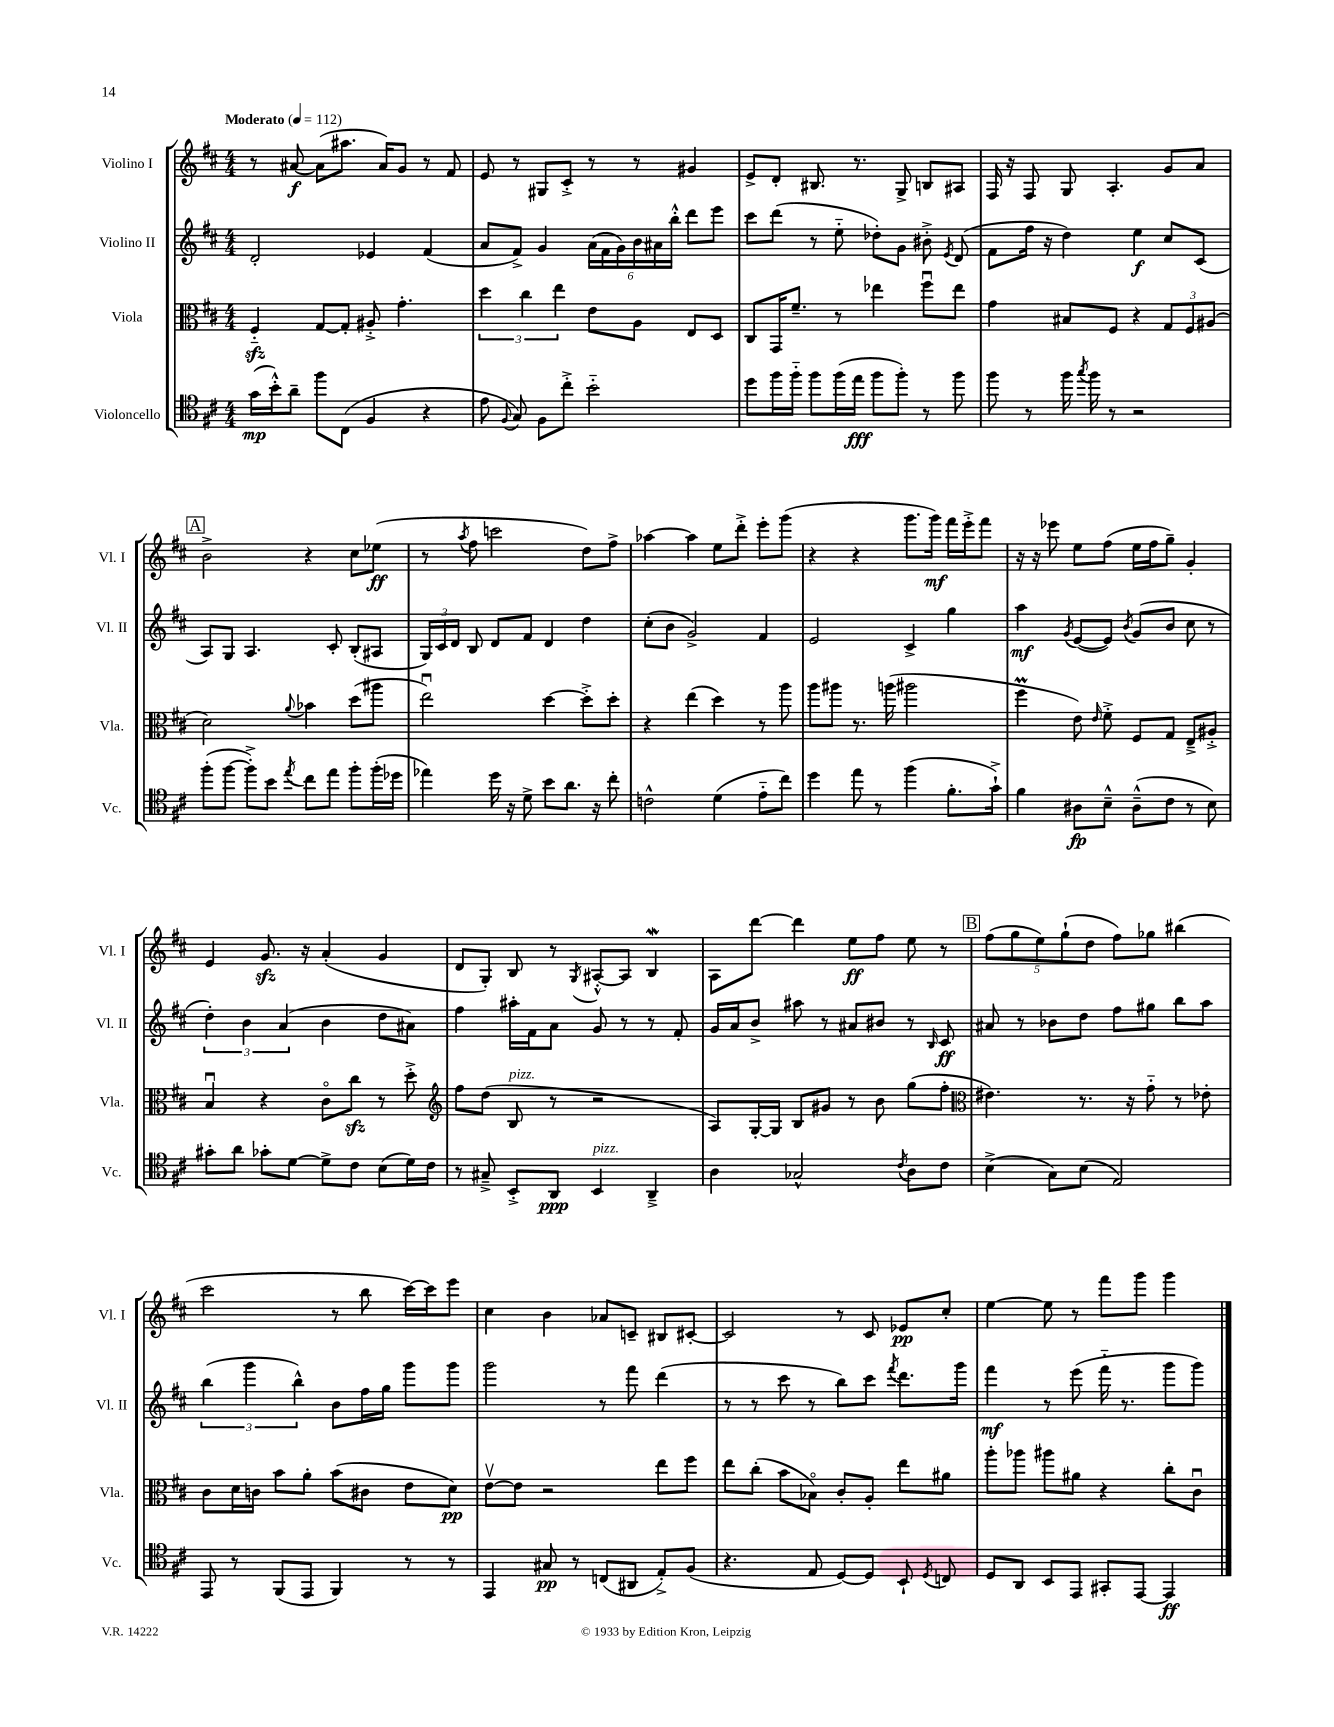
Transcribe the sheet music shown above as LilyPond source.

<<
\new StaffGroup <<
\new Staff = "s0" \with { instrumentName = "Violino I" shortInstrumentName = "Vl. I" } {
    \clef treble \key d \major \numericTimeSignature \time 4/4 \tempo "Moderato" 4 = 112
    \autoBeamOff r8 ais'8~\f ais'8[( ais''8.] ais'16[) g'8] r8 fis'8 |
    e'8 r8 gis8[ cis'8]-.-> r8 r8 gis'4 |
    e'8[-> d'8]-. bis8. r8. g8-> b8[ ais8] |
    fis16 r16 fis8 g8 a4.-. g'8[ a'8] |
    \mark \markup { \box "A" } b'2-> r4 cis''8[ ees''8]\ff( |
    r8 \acciaccatura { a''8 } fis''8 c'''2 d''8[) fis''8]-> |
    aes''4~ aes''4 e''8[ d'''8]-.-> e'''8[-. g'''8]( |
    r4 r4 g'''8.[ g'''16]\mf) fis'''16[ e'''16-.-> fis'''8] |
    r16 r16 ees'''8 e''8[ fis''8]( e''16[ fis''16 g''8]--) g'4-. |
    e'4 g'8.\sfz r16 a'4-.( g'4 |
    d'8[ g8]-.) b8 r8 \acciaccatura { g8 } ais8[~-.-^ ais8] b4\mordent |
    a8[ d'''8]~ d'''4 e''8[\ff fis''8] e''8 r8 |
    \mark \markup { \box "B" } \tuplet 5/4 { fis''8[( g''8 e''8) g''8-!( d''8] } fis''8[) ges''8] bis''4( |
    cis'''2 r8 b''8 cis'''16[~) cis'''16 e'''8] |
    cis''4 b'4 aes'8[ c'8]-- bis8[ cis'8]~-. |
    cis'2 r8 cis'8 ees'8[\pp cis''8]-. |
    e''4~ e''8 r8 fis'''8[ g'''8] g'''4 \bar "|." |
}
\new Staff = "s1" \with { instrumentName = "Violino II" shortInstrumentName = "Vl. II" } {
    \clef treble \key d \major \numericTimeSignature \time 4/4
    \autoBeamOff d'2-. ees'4 fis'4( |
    a'8[ fis'8]->) g'4 \tuplet 6/4 { a'16[( fis'16 g'16) b'16 ais'16 b''16]-.-^ } d'''8[ e'''8] |
    cis'''8[ d'''8]( r8 e''8-_ des''8[-.) g'8] bis'8-.-> \acciaccatura { e'8 } d'8( |
    fis'8[ fis''16] r16 d''4) e''4\f cis''8[ cis'8]( |
    \mark \markup { \box "A" } a8[) g8] a4. cis'8-. b8[-.( ais8] |
    \tuplet 3/2 { g16[) cis'16 d'16] } b8 d'8[ fis'8] d'4 d''4 |
    cis''8[-.( b'8] g'2->) fis'4 |
    e'2 cis'4-> g''4 |
    a''4\mf \acciaccatura { g'8 } e'8[~( e'8]) \acciaccatura { b'8 } g'8[( b'8] cis''8 r8 |
    \tuplet 3/2 { d''4-.) b'4 a'4( } b'4 d''8[ ais'8]) |
    fis''4 ais''16[-. fis'16 a'8] g'8 r8 r8 fis'8-. |
    g'16[ a'16 b'8]-> ais''8 r8 ais'8[ bis'8] r8 \grace { b16 } cis'8\ff |
    \mark \markup { \box "B" } ais'8 r8 bes'8[ d''8] fis''8[ gis''8] b''8[ a''8] |
    \tuplet 3/2 { b''4( g'''4 b''4-^) } b'8[ fis''16 g''16] g'''8[ g'''8] |
    g'''2 r8 fis'''8 d'''4( |
    r8 r8 cis'''8 r8 b''8[) cis'''8] \acciaccatura { fis'''8 } d'''8.[ g'''16] |
    fis'''4\mf r8 e'''8( fis'''16-_ r8. g'''8[ g'''8]) \bar "|." |
}
\new Staff = "s2" \with { instrumentName = "Viola" shortInstrumentName = "Vla." } {
    \clef alto \key d \major \numericTimeSignature \time 4/4
    \autoBeamOff fis4-_\sfz g8[~ g8]-. ais8-.-> g'4.-. |
    \tuplet 3/2 { d''4 cis''4 e''4 } e'8[ a8] e8[ d8] |
    cis8[ g,16 fis'8.]-- r8 ees''4 fis''8[\downbow ees''8] |
    g'4 bis8[ fis8] r4 \tuplet 3/2 { g8[ fis8 ais8]( } |
    \mark \markup { \box "A" } d'2) \appoggiatura { a'8 } bes'4 d''8[( ais''8] |
    e''2\downbow) d''4~ d''8[-.-> d''8]-. |
    r4 e''4( d''4) r8 a''8 |
    a''8[ ais''8] r8. a''16( ais''2 |
    fis''4\prall e'8) \grace { e'16 } fis'8-.-> fis8[ g8] e8[---> ais8]-.-> |
    b4\downbow r4 cis'8[\flageolet cis''8]\sfz r8 d''8-.-> |
    \clef treble fis''8[ d''8]( b8^\markup { \italic "pizz." } r8 r2 |
    a8[) g16~-. g16] b8[ gis'8] r8 b'8 g''8[( fis''8]-. |
    \mark \markup { \box "B" } \clef alto eis'4.) r8. r16 g'8-_ r8 ees'8-. |
    cis'8[ d'16 c'16] b'8[ a'8]-. b'8[( cis'8] e'8[ d'8]\pp) |
    e'8[~\upbow e'8] r2 e''8[ fis''8] |
    e''8[ cis''8]-.( b'8[ bes8]\flageolet) cis'8[-. a8]-. e''8[ ais'8] |
    a''8[-. aes''8] ais''8[ ais'8] r4 cis''8[-. cis'8]\downbow \bar "|." |
}
\new Staff = "s3" \with { instrumentName = "Violoncello" shortInstrumentName = "Vc." } {
    \clef tenor \key d \major \numericTimeSignature \time 4/4
    \autoBeamOff g'16[\mp( b'16-.-^) a'8]-- fis''8[ cis8]( fis4 r4 |
    e'8 \appoggiatura { fis8 } g8) fis8[ cis''8]-.-> b'2-_ |
    d''8[ fis''16 fis''16]-_ fis''8[ fis''16( e''16]\fff fis''8[ fis''8]-.) r8 fis''8 |
    fis''8 r8 fis''16 \acciaccatura { g''8 } fis''16 r8 r2 |
    \mark \markup { \box "A" } fis''8[-.( fis''8]~ fis''8[-.->) b'8] \acciaccatura { e''8 } cis''8[ e''8] fis''8[-. fis''16-.( des''16] |
    ees''4) d''16 r16 d'8-> b'8[ a'8.] r16 cis''8-. |
    c'2-^ d'4( e'8[-_ cis''8]) |
    d''4 e''8 r8 fis''4( fis'8.[-. g'16]-!->) |
    fis'4 ais8[\fp b8]---^ ais8[---^( cis'8] r8 b8) |
    gis'8[-. a'8] ges'8[-. d'8]~ d'8[-> cis'8] b8[( d'16) cis'16] |
    r8 gis8---> b,8[-.-> a,8]\ppp b,4^\markup { \italic "pizz." } a,4---> |
    a4 ges2-^ \acciaccatura { cis'8 } a8[ cis'8] |
    \mark \markup { \box "B" } b4->( g8[) b8]( e2) |
    e,8 r8 fis,8[( e,8] fis,4) r8 r8 |
    e,4 gis8\pp r8 c8[( ais,8] e8[-.->) fis8]( |
    r4. e8 d8[~) d8] b,8-! \acciaccatura { d8 } c8 |
    d8[ a,8] b,8[ e,8] gis,8[-. e,8]~ e,4\ff \bar "|." |
}
>>
>>
\layout { \context { \Score \remove "Bar_number_engraver" } }
